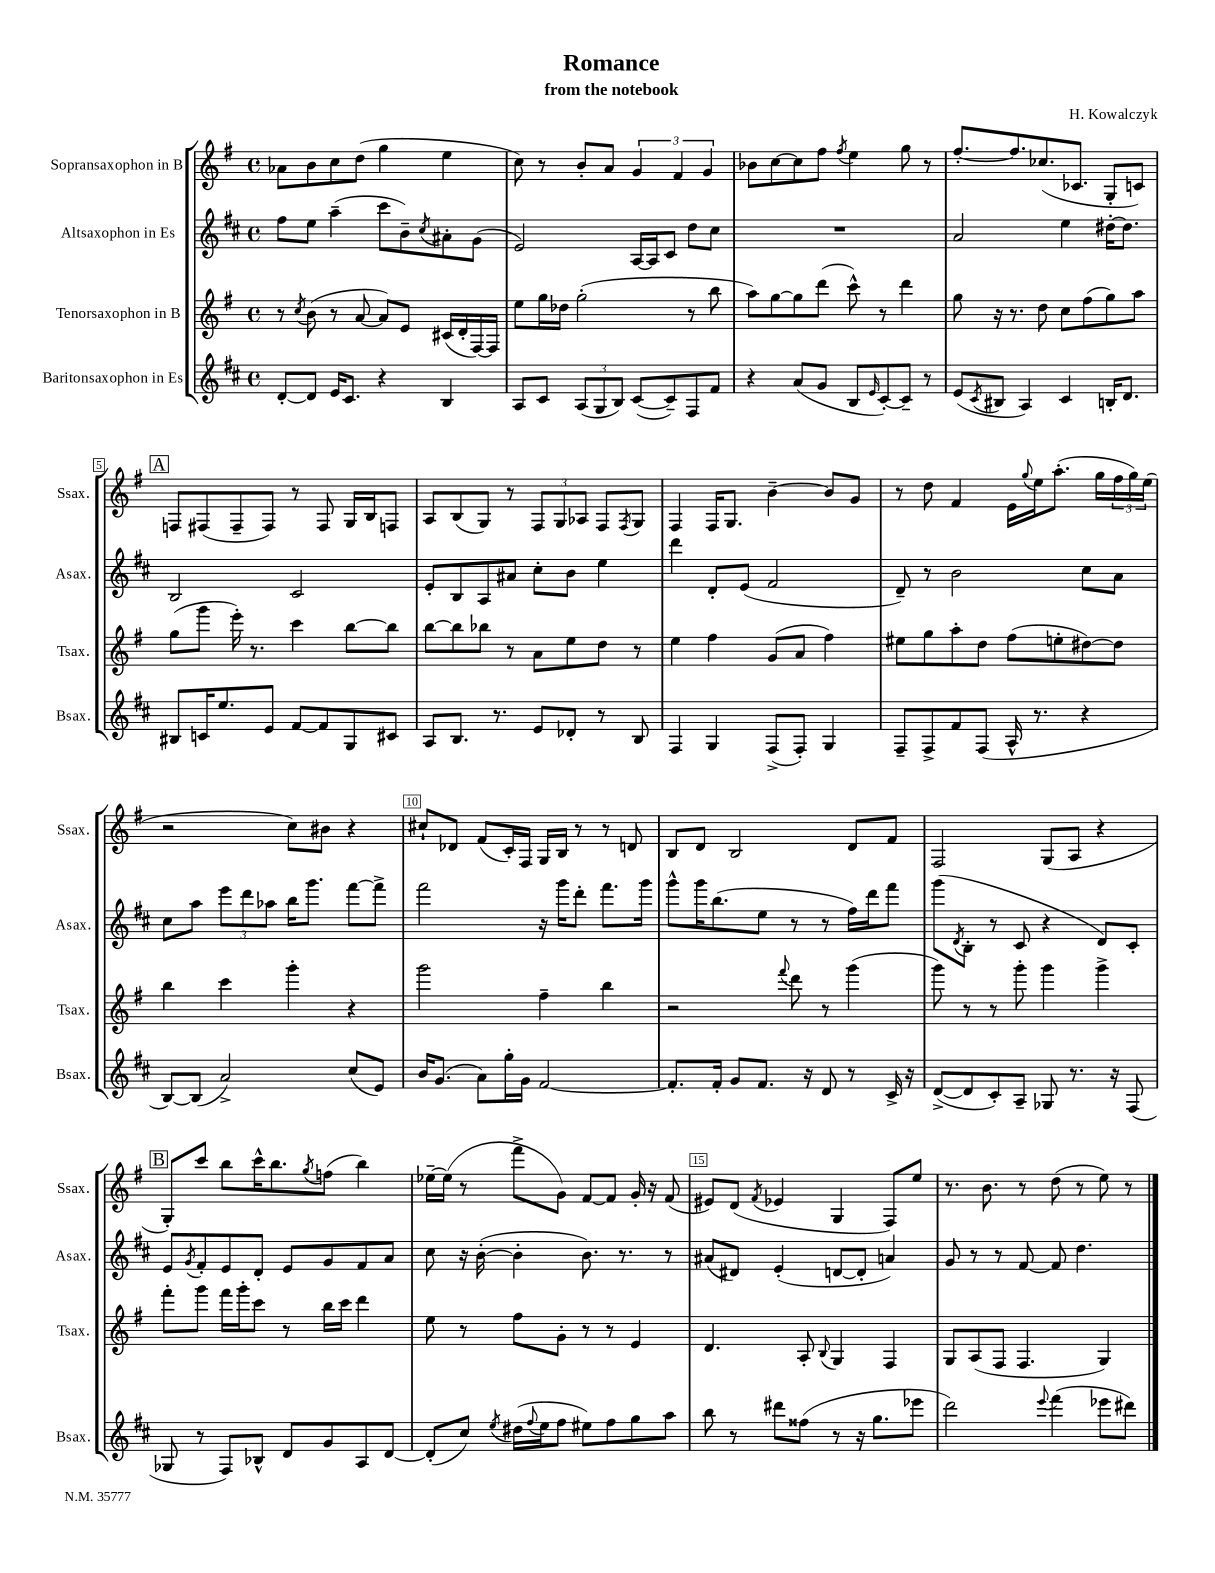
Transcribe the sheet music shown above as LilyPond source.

\header { title = "Romance" composer = "H. Kowalczyk" subtitle = "from the notebook" }
<<
\new StaffGroup <<
\new Staff = "s0" \with { instrumentName = "Sopransaxophon in B" shortInstrumentName = "Ssax." } {
    \clef treble \key g \major \defaultTimeSignature \time 4/4
    aes'8 b'8 c''8 d''8( g''4 e''4 |
    c''8) r8 b'8-. a'8 \tuplet 3/2 { g'4 fis'4 g'4 } |
    bes'8 c''8~ c''8 fis''8 \acciaccatura { fis''8 } e''4 g''8 r8 |
    fis''8.~-. fis''8. ces''8.( ces'8. g8-. c'8) |
    \mark \markup { \box "A" } f8 fis8( fis8-- fis8) r8 fis8 g16 b16 f8 |
    a8 b8( g8) r8 \tuplet 3/2 { fis8 g8 aes8 } fis8 \acciaccatura { fis8 } g8 |
    fis4 fis16 g8. b'4~-- b'8 g'8 |
    r8 d''8 fis'4 e'16 \appoggiatura { g''8 } e''16 a''8.-.( g''16 \tuplet 3/2 { fis''16 g''16) e''16( } |
    r2 c''8) bis'8 r4 |
    cis''8-! des'8 fis'8( c'16-.) fis16 g16 b16 r8 r8 d'8 |
    b8 d'8 b2 d'8 fis'8 |
    fis2 g8( a8 r4 |
    \mark \markup { \box "B" } g8-.) c'''8 b''8 c'''16-^ b''8. \acciaccatura { g''8 } f''8( b''4) |
    ees''16~-- ees''16( r8 fis'''8-> g'8) fis'8~ fis'8 g'16-. r16 fis'8( |
    eis'8) d'8( \acciaccatura { fis'8 } ees'4 g4 fis8) e''8 |
    r8. b'8. r8 d''8( r8 e''8) r8 \bar "|." |
}
\new Staff = "s1" \with { instrumentName = "Altsaxophon in Es" shortInstrumentName = "Asax." } {
    \clef treble \key d \major \defaultTimeSignature \time 4/4
    fis''8 e''8 a''4--( cis'''8 b'8--) \acciaccatura { cis''8 } ais'8-. g'8( |
    e'2) a16~ a16 cis'8 d''8 cis''8 |
    R1 |
    a'2 e''4 dis''16~-. dis''8. |
    \mark \markup { \box "A" } b2 cis'2 |
    e'8-. b8 a8 ais'8 cis''8-. b'8 e''4 |
    d'''4 d'8-. e'8( fis'2 |
    d'8--) r8 b'2 cis''8 a'8 |
    cis''8 a''8 \tuplet 3/2 { e'''8 d'''8 aes''8 } b''16 g'''8. fis'''8~ fis'''8-> |
    fis'''2 r16 g'''16 d'''8-. fis'''8. g'''16 |
    g'''8-^ g'''16 b''8.( e''8 r8 r8 fis''16) d'''16 fis'''8 |
    g'''8( \acciaccatura { d'8 } b8-. r8 cis'8 r4 d'8) cis'8-. |
    \mark \markup { \box "B" } e'8 \acciaccatura { g'8 } fis'8-. e'8 d'8-. e'8 g'8 fis'8 a'8 |
    cis''8 r16 b'16~-.( b'4-. b'8.) r8. r8 |
    ais'8( dis'8) e'4-.( d'8~ d'8-. a'4) |
    g'8 r8 r8 fis'8~ fis'8 d''4. \bar "|." |
}
\new Staff = "s2" \with { instrumentName = "Tenorsaxophon in B" shortInstrumentName = "Tsax." } {
    \clef treble \key g \major \defaultTimeSignature \time 4/4
    r8 \acciaccatura { c''8 } b'8( r8 a'8~ a'8) e'8 cis'16( d'16-. fis16~) fis16 |
    e''8 g''16 des''16 g''2-.( r8 b''8 |
    a''8) g''8~ g''8 d'''8( c'''8-^) r8 d'''4 |
    g''8 r16 r8. d''8 c''8 fis''8( g''8) a''8 |
    \mark \markup { \box "A" } g''8( g'''8 e'''16-.) r8. c'''4 b''8~ b''8 |
    b''8~ b''8 bes''8 r8 a'8 e''8 d''8 r8 |
    e''4 fis''4 g'8( a'8 fis''4) |
    eis''8 g''8 a''8-. d''8 fis''8( e''8-. dis''8~) dis''8 |
    b''4 c'''4 g'''4-. r4 |
    g'''2 fis''4-- b''4 |
    r2 \appoggiatura { fis'''8 } d'''8 r8 g'''4( |
    g'''8) r8 r8 g'''8-. g'''4 g'''4-> |
    \mark \markup { \box "B" } fis'''8-. g'''8 fis'''16 g'''16-. c'''8 r8 b''16 c'''16 d'''4 |
    e''8 r8 fis''8 g'8-. r8 r8 e'4 |
    d'4. a8-. \appoggiatura { b8 } g4 fis4 |
    g8 a8( fis8 fis4. g4) \bar "|." |
}
\new Staff = "s3" \with { instrumentName = "Baritonsaxophon in Es" shortInstrumentName = "Bsax." } {
    \clef treble \key d \major \defaultTimeSignature \time 4/4
    d'8~-. d'8 e'16 cis'8. r4 b4 |
    a8 cis'8 \tuplet 3/2 { a8( g8 b8) } cis'8~( cis'8--) fis8 fis'8 |
    r4 a'8( g'8 b8 \grace { e'16 } cis'8~-.) cis'8-- r8 |
    e'8( \acciaccatura { cis'8 } bis8 a4) cis'4 b16-. d'8. |
    \mark \markup { \box "A" } bis8 c'16 e''8. e'8 fis'8~ fis'8 g8 cis'8 |
    a8 b8. r8. e'8 des'8-. r8 b8 |
    fis4 g4 fis8->( fis8-.) g4 |
    fis8-- fis8-> fis'8 fis8( a16-^ r8. r4 |
    b8~) b8( a'2->) cis''8( e'8) |
    b'16 g'8.( a'8) g''16-. g'16 fis'2~ |
    fis'8.-. fis'16-. g'8 fis'8. r16 d'8 r8 cis'16-> r16 |
    d'8~->( d'8 cis'8-.) a8-- ges8 r8. r16 fis8( |
    \mark \markup { \box "B" } ges8 r8 fis8) bes8-^ d'8 g'8 a8 d'8~ |
    d'8-.( cis''8) \acciaccatura { e''8 } dis''16( \appoggiatura { fis''8 } e''16 fis''8 eis''8) fis''8 g''8 a''8 |
    b''8 r8 dis'''8 fisis''8( r8 r16 g''8. ees'''8 |
    d'''2) \appoggiatura { e'''8 } fis'''4( ees'''8 dis'''8) \bar "|." |
}
>>
>>
\layout { \context { \Score \override BarNumber.break-visibility = ##(#f #t #t) barNumberVisibility = #(every-nth-bar-number-visible 5) \override BarNumber.stencil = #(make-stencil-boxer 0.1 0.3 ly:text-interface::print) } }
